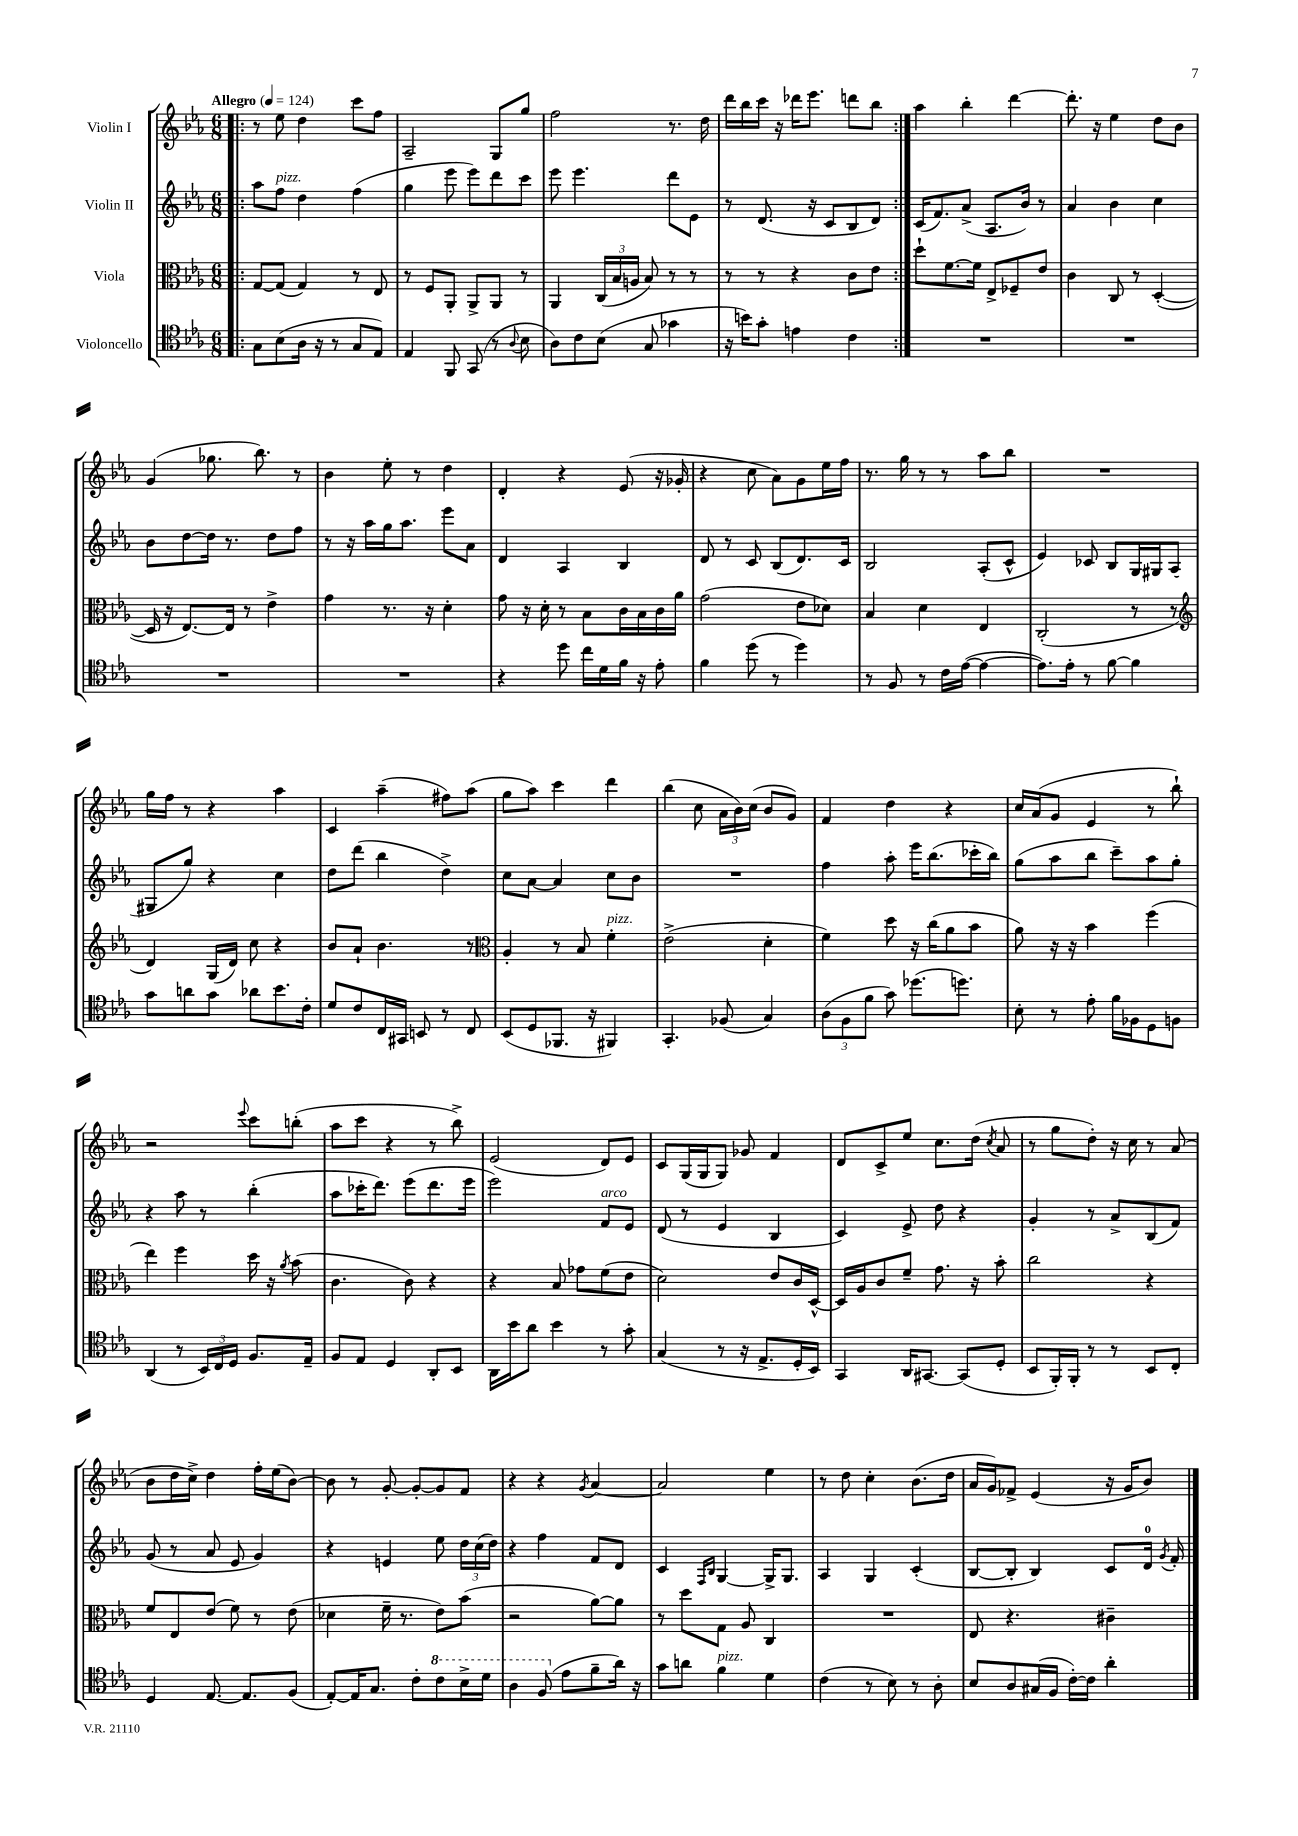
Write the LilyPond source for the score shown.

<<
\new StaffGroup <<
\new Staff = "s0" \with { instrumentName = "Violin I" } {
    \clef treble \key ees \major \numericTimeSignature \time 6/8 \tempo "Allegro" 4 = 124
    \autoBeamOff \repeat volta 2 { \bar ".|:" r8 ees''8 d''4 c'''8[ f''8] |
    aes2-- g8[ g''8] |
    f''2 r8. d''16 |
    d'''16[ bes''16 c'''16] r16 des'''16[ ees'''8.] d'''8[ bes''8] | }
    aes''4 bes''4-. d'''4~ |
    d'''8.-. r16 ees''4 d''8[ bes'8] |
    g'4( ges''8. bes''8.) r8 |
    bes'4 ees''8-. r8 d''4 |
    d'4-. r4 ees'8( r16 ges'16-. |
    r4 c''8 aes'8[) g'8 ees''16 f''16] |
    r8. g''16 r8 r8 aes''8[ bes''8] |
    R2. |
    g''16[ f''16] r8 r4 aes''4 |
    c'4 aes''4--( fis''8[) aes''8]( |
    g''8[ aes''8]) c'''4 d'''4 |
    bes''4( c''8 \tuplet 3/2 { aes'16[ bes'16) c''16]( } bes'8[ g'8]) |
    f'4 d''4 r4 |
    c''16[ aes'16( g'8] ees'4 r8 bes''8-!) |
    r2 \appoggiatura { ees'''8 } c'''8[ b''8]-.( |
    aes''8[ c'''8] r4 r8 bes''8->) |
    ees'2( d'8[) ees'8] |
    c'8[ g16( g16 g8]) ges'8 f'4 |
    d'8[ c'8-> ees''8] c''8.[ d''16]( \acciaccatura { c''8 } aes'8 |
    r8 g''8[ d''8]-.) r16 c''16 r8 aes'8( |
    bes'8[ d''16 c''16]->) d''4 f''16[-. ees''16( bes'8]~) |
    bes'8 r8 g'8~-. g'8[~-. g'8 f'8] |
    r4 r4 \acciaccatura { g'8 } aes'4~ |
    aes'2 ees''4 |
    r8 d''8 c''4-. bes'8.[( d''16] |
    aes'16[ g'16) fes'8]-> ees'4( r16 g'16[ bes'8]) \bar "|." |
}
\new Staff = "s1" \with { instrumentName = "Violin II" } {
    \clef treble \key ees \major \numericTimeSignature \time 6/8
    \autoBeamOff \repeat volta 2 { \bar ".|:" aes''8[ f''8]^\markup { \italic "pizz." } d''4 f''4( |
    g''4 ees'''8 ees'''8[) d'''8 c'''8] |
    ees'''8 ees'''4. d'''8[ ees'8] |
    r8 d'8.( r16 c'8[ bes8 d'8]) | }
    c'16[( f'8.) aes'8]->( aes8.[ bes'16]) r8 |
    aes'4 bes'4 c''4 |
    bes'8[ d''8~ d''16] r8. d''8[ f''8] |
    r8 r16 aes''16[ g''16 aes''8.] ees'''8[ aes'8] |
    d'4 aes4 bes4 |
    d'8 r8 c'8 bes8[( d'8.) c'16] |
    bes2 aes8[-.( c'8]-^ |
    ees'4) ces'8 bes8[ g16 gis16 aes8]( |
    gis8[ g''8]) r4 c''4 |
    d''8[ d'''8]( bes''4 d''4->) |
    c''8[ aes'8]~ aes'4 c''8[ bes'8] |
    R2. |
    f''4 aes''8-. ees'''16[ bes''8.( ces'''16-. bes''16]) |
    g''8[( aes''8 bes''8] c'''8[--) aes''8 g''8]-. |
    r4 aes''8 r8 bes''4-.( |
    aes''8[ ces'''16-. d'''8.]) ees'''8[( d'''8. ees'''16] |
    ees'''2) f'8[^\markup { \italic "arco" } ees'8] |
    d'8( r8 ees'4 bes4 |
    c'4) ees'8-> d''8 r4 |
    g'4-. r8 aes'8[-> bes8( f'8]) |
    g'8( r8 aes'8 ees'8 g'4) |
    r4 e'4 ees''8 \tuplet 3/2 { d''16[ c''16( d''16]) } |
    r4 f''4 f'8[ d'8] |
    c'4 \grace { f16[ bes16] } g4~ g16[-> g8.] |
    aes4 g4 c'4-.( |
    bes8[~ bes8]-. bes4) c'8[ d'16]-0 \acciaccatura { g'8 } f'16-. \bar "|." |
}
\new Staff = "s2" \with { instrumentName = "Viola" } {
    \clef alto \key ees \major \numericTimeSignature \time 6/8
    \autoBeamOff \repeat volta 2 { \bar ".|:" g8[~ g8]( g4) r8 ees8 |
    r8 f8[ aes,8]-. aes,8[-> aes,8] r8 |
    aes,4 \tuplet 3/2 { c16[( bes16 a16] } bes8) r8 r8 |
    r8 r8 r4 c'8[ ees'8] | }
    d''8[-! f'8.~ f'16] ees8[-> fes8-- ees'8] |
    c'4 c8 r8 d4~-.( |
    d16 r16 ees8.[~) ees16] r8 ees'4-> |
    g'4 r8. r16 d'4-. |
    g'8 r16 d'16-. r8 bes8[ c'16 bes16 c'16 aes'16] |
    g'2( ees'8[ des'8]) |
    bes4 d'4 ees4 |
    c2-.( r8 r8 |
    \clef treble d'4) g16[( d'16]) c''8 r4 |
    bes'8[ aes'8]-! bes'4. r8 |
    \clef alto aes4-. r8 bes8 f'4-.^\markup { \italic "pizz." } |
    ees'2->( d'4-. |
    f'4) d''8 r16 c''16[( aes'8 bes'8] |
    aes'8) r16 r16 bes'4 f''4( |
    ees''4) f''4 d''16 r16 \acciaccatura { aes'8 } bes'8( |
    c'4. c'8) r4 |
    r4 bes8 ges'8[ f'8( ees'8] |
    d'2) ees'8[ c'16 d16]~-^ |
    d16[ aes16 c'8 f'8]-- g'8. r16 bes'8-. |
    c''2 r4 |
    f'8[ ees8 ees'8]( f'8) r8 ees'8( |
    des'4 f'16-- r8. ees'8[) bes'8]( |
    r2 aes'8[~) aes'8] |
    r8 d''8[ g8] aes8 c4 |
    R2. |
    ees8 r4. cis'4-- \bar "|." |
}
\new Staff = "s3" \with { instrumentName = "Violoncello" } {
    \clef tenor \key ees \major \numericTimeSignature \time 6/8
    \autoBeamOff \repeat volta 2 { \bar ".|:" g8[ bes8( aes16] r16 r8 g8[ ees8]) |
    ees4 f,8 g,8( r8 \appoggiatura { aes8 } bes8 |
    aes8[) c'8 bes8]( g8 ges'4 |
    r16 b'16[) g'8]-. e'4 c'4 | }
    R2. |
    R2. |
    R2. |
    R2. |
    r4 d''8 c''16[ d'16 f'16] r16 ees'8-. |
    f'4 d''8( r8 d''4) |
    r8 f8 r8 c'16[ ees'16]~( ees'4~ |
    ees'8.[) ees'16]-. r8 f'8~ f'4 |
    g'8[ a'8 g'8] aes'8[ bes'8. c'16]-. |
    d'8[ c'8 c16 gis,16] b,8 r8 c8 |
    bes,8[( d8 fes,8.] r16 fis,4) |
    g,4.-. fes8( g4) |
    \tuplet 3/2 { aes8[( f8 f'8] } g'8) des''8.[( d''8.]) |
    bes8-. r8 ees'8-. f'16[ fes16 d8 f8] |
    aes,4( r8 \tuplet 3/2 { bes,16[) c16 d16] } f8.[ ees16]-- |
    f8[ ees8] d4 aes,8[-. bes,8] |
    aes,16[ bes'16 aes'8] bes'4 r8 g'8-. |
    g4( r8 r16 ees8.[-> d16-. bes,16]) |
    g,4 aes,16[ gis,8.]~ gis,8[( d8]-. |
    bes,8[ f,16-.) f,16]-. r8 r8 bes,8[ c8]-. |
    d4 ees8.~ ees8.[ f8]( |
    ees8[~-.) ees16 g8.] c'8[-. \ottava #1 c''8 bes'16-> d''16] |
    aes'4 f'8( \ottava #0 ees'8[ f'8-- aes'16]) r16 |
    g'8[ a'8] f'4^\markup { \italic "pizz." } d'4 |
    c'4( r8 bes8) r8 aes8-. |
    bes8[ aes8 gis16( f16] c'16[~-.) c'16] aes'4-. \bar "|." |
}
>>
>>
\layout { \context { \Score \remove "Bar_number_engraver" } }
